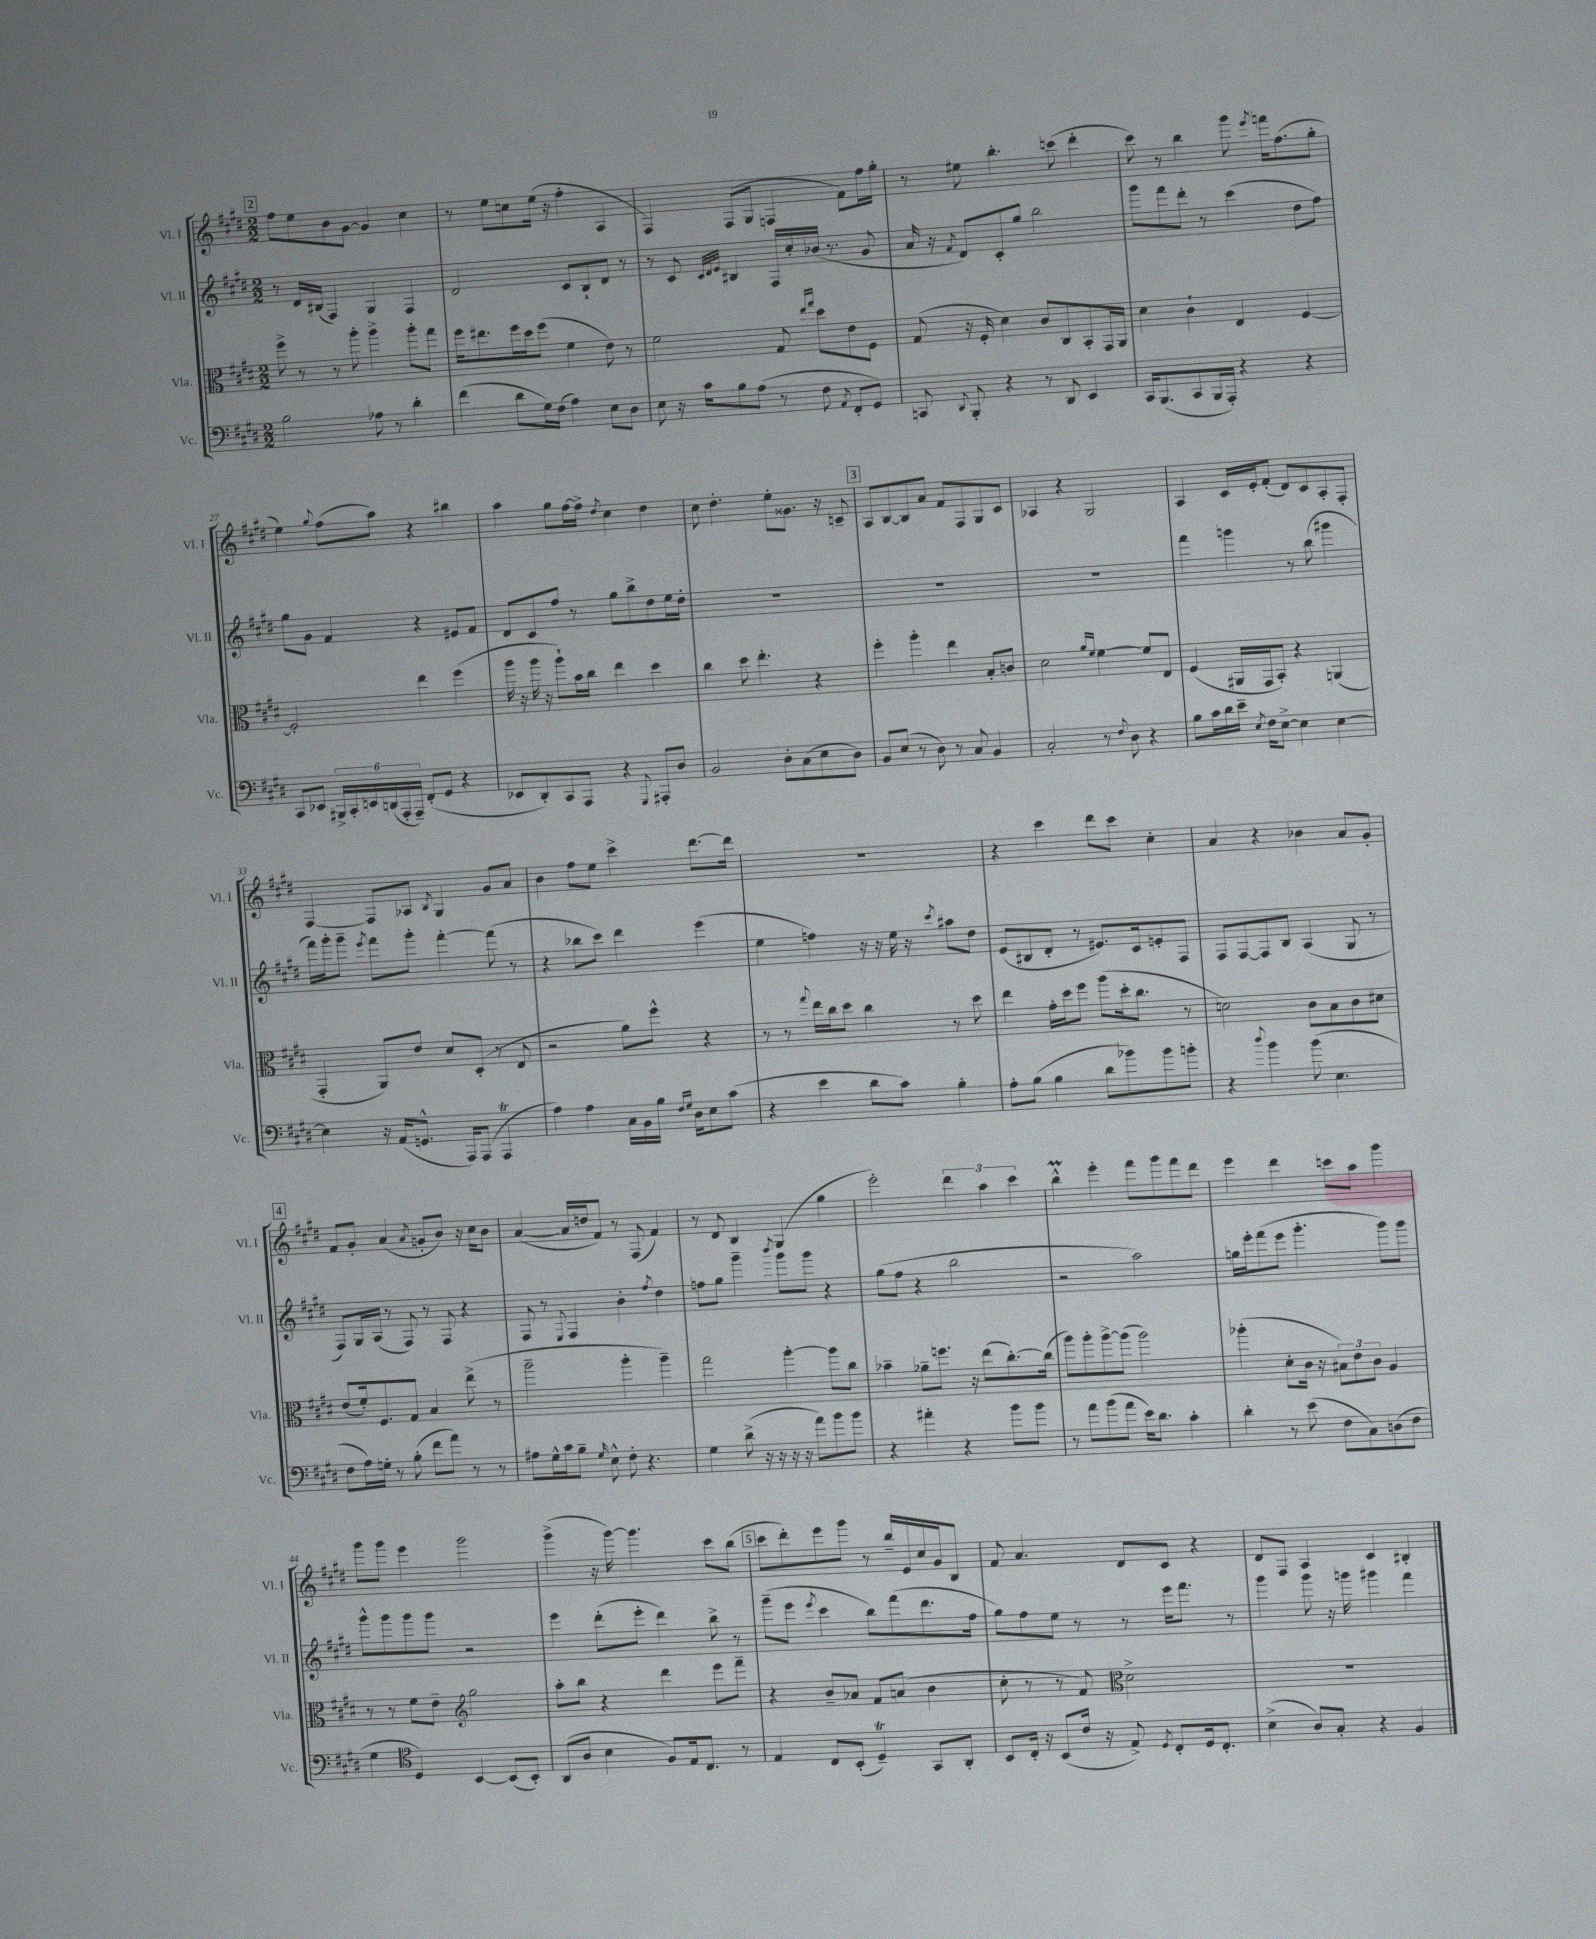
<<
\new StaffGroup <<
\new Staff = "s0" \with { instrumentName = "Vl. I" shortInstrumentName = "Vl. I" } {
    \clef treble \key e \major \numericTimeSignature \time 2/2
    \autoBeamOff \mark \markup { \box "2" } fis''8[ e''8 b'8 gis'8]~ gis'4 cis''4 |
    r8 e''8[ c''8 e''16]( r16 fis''4-. a4 |
    fis4) fis8[( gis8] f4 fis'8[) fis''16 gis''16]-. |
    r8 eis''8 b''4.-. c'''8( dis'''4-. |
    cis'''8) r8 b''4 gis'''8 \acciaccatura { e'''8 } f'''16[ fis''8.( gis''8]-. |
    e''4) \appoggiatura { gis''8 } fis''8[( a''8]) r4 bis''4 |
    a''4 gis''8[ fis''16~ fis''16]-> \acciaccatura { dis''8 } cis''4 dis''4 |
    cis''8 dis''4.-. e''8[-. gisis'8.] r16 c'8-- |
    \mark \markup { \box "3" } a8[ b8~ b8 a'8] fis'8[ fis8 gis8 cis'8] |
    aes4 r4 gis2 |
    a4 cis'16[ e'16-. fis'8]-.( dis'8[) cis'8 a8-. fis8]-. |
    fis4~ fis8[ aes8] \acciaccatura { b8 } gis4 gis'8[ a'8] |
    b'4 fis''8[ e''8] cis'''4-> dis'''8.[~ dis'''16] |
    R1 |
    r4 cis'''4 dis'''8[ cis'''8] cis''4-. |
    a'4 r4 bes'4 a'8[ gis'8]-. |
    \mark \markup { \box "4" } fis'8[ gis'8]-. a'4( \acciaccatura { a'8 } g'8[-. b'8]) r16 cis''16[ b'8] |
    a'4~( a'16[ d''16 fis'8]) r8 fis8( fis'4) |
    r8 dis'8 b4 gis4( gis''4 |
    e'''2-.) \tuplet 3/2 { dis'''4 a''4 cis'''4 } |
    b''4-^\prall e'''4-. fis'''8[ gis'''8 fis'''8 dis'''8] |
    e'''4 dis'''4 c'''8[ a''8] gis'''4 |
    gis'''8[ gis'''8] e'''4 gis'''2 |
    gis'''4->( r16 gis'''16~) gis'''4. cis'''8[ b''8]( |
    \mark \markup { \box "5" } cis'''8[ dis'''8-.) e'''8 gis'''8] r8 b''16[-- e'16 cis''16 gis'16 b8] |
    fis'8 a'4. dis'8[ cis'8] r4 |
    dis'8[ fis8] a4 cis'4 bis4-. \bar "|." |
}
\new Staff = "s1" \with { instrumentName = "Vl. II" shortInstrumentName = "Vl. II" } {
    \clef treble \key e \major \numericTimeSignature \time 2/2
    \autoBeamOff \mark \markup { \box "2" } r8 dis'16[ bis16]( fis4) gis4 fis4 |
    dis'2 cis'8[ b8-! dis'8] r8 |
    r8 cis'8 \grace { cis'32[ dis'32 e'32] } bis4 fis16[ cis''16-. bes'16]( r8. gis'8 |
    a'16 r16 \acciaccatura { fis'8 } dis'8[) cis'8-. gis''8] b''2 |
    gis'''8[ fis'''8 dis'''8]-. r8 cis'''4( dis''8[ fis''8]) |
    gis''8[ gis'8] fis'4 r4 eis'8[ fis'8] |
    dis'8[ cis'8 fis''8] r8 gis''8[ b''8-> dis''8 e''16 dis''16]-. |
    R1 |
    \mark \markup { \box "3" } R1 |
    R1 |
    fis'''4 g'''4 r8 b''8( gis'''4 |
    fis'''16[) gis'''16-. gis'''8]-- \acciaccatura { e'''8 } fis'''8[ gis'''8]-. fis'''4~-. fis'''8( r8 |
    r4 bes''8[ cis'''8]) dis'''4 e'''4( |
    e''4 f''4) r16 r16 e''16 r16 \acciaccatura { cis'''8 } ais''8[ dis''8] |
    e'8[( bis8 dis'8]-. r8 eis'8.[) cis'16 e'8-. fis8] |
    fis8[ fis8~ fis8 b8] a4( gis8 r8 |
    \mark \markup { \box "4" } fis8[) gis16 a16]( r8 fis8) r8 fis8 r4 |
    fis8 r8 \appoggiatura { e8 } fis4 b'4-. \acciaccatura { fis''8 } dis''4 |
    f''8[ gis''8] gis'''4-- \acciaccatura { b'''8 } gis'''8[ gis'''8] r4 |
    gis''8[( fis''8] r4 b''2 |
    r2 a''2) |
    g''16[ e'''16-. fis'''8( e'''8] gis'''4.-. gis'''8[) gis'''8] |
    gis'''8[-^ gis'''8 gis'''8 gis'''8] r2 |
    e'''4 dis'''8[-.( e'''8]-. dis'''4) b''8-> r8 |
    \mark \markup { \box "5" } gis'''8[--( e'''8] \acciaccatura { e'''8 } cis'''4 b''8[) fis'''8( dis'''8. fis''16] |
    gis''8[) fis''8 e''8] r8 r8 e'''16[ fis'''8.] r8 |
    gis'''4 gis'''8 r16 g'''16 gis'''4 fis'''4 \bar "|." |
}
\new Staff = "s2" \with { instrumentName = "Vla." shortInstrumentName = "Vla." } {
    \clef alto \key e \major \numericTimeSignature \time 2/2
    \autoBeamOff \mark \markup { \box "2" } fis''8-> r8 r8 a''8-. a''4-> a''8[-. gis''8] |
    fis''16[ eis''8. fis''16 dis''16 fis''8]( fis'4 e'8) r8 |
    fis'2 gis8 \grace { e''16[ gis''16] } dis''8[ e'8 fis8] |
    gis8( r16 fis16-. dis'4) cis'8[ cis8 b,8-. gis,16 a,16] |
    dis'4 cis'4-! e4 fis4~ |
    fis2-. e''4 fis''4( |
    a''16 r16 a''16 r16 a''8[-!) b'16 cis''16] e''4 dis''4 |
    cis''4 dis''8 e''4.-. r4 |
    \mark \markup { \box "3" } fis''4-. a''4-. e''4 b8[-. c'8] |
    dis'2 \grace { a'16[ fis'16] } fis'4~ fis'8[ e8] |
    fis4( ais,16[ gis,16 b,8]-.) r4 a,4( |
    gis,4-. a,8[) e'8] dis'8[ dis8]-.( r8 e8 |
    r2 a'8[) fis''8]-^ r4 |
    r8 r8 \appoggiatura { gis''8 } e''16[ cis''16 dis''8] cis''4 r8 dis''8 |
    e''4 gis'16[-. dis''16 fis''8] a''8[( dis''16-. cis''8.] r8 |
    d'2) cis'8[ b8 cis'8 dis'8] |
    \mark \markup { \box "4" } e'8[( fis'16-.) fis8. gis8] b4 e''8->( r8 |
    a''2-- a''4-. a''4--) |
    gis''2 a''4~-. a''8[ cis''8] |
    bes'4-- aes'8[-- f''8.] r16 e''8[( cis''8.~-.) cis''16]( |
    a''8[) a''8-. a''8~-> a''8]( a''2) |
    aes''4-.( dis'8[-. cis'16] r16 \tuplet 3/2 { bis8[) e'8 cis'8] } a4 |
    r8 r8 fis'8[ e'8]-- \clef treble gis''2 |
    a''8[-. b''8] r4 dis'''4 e'''8[ fis'''8]-- |
    \mark \markup { \box "5" } r4 b'8[-- aes'8] fis'8[ a'8]( b'4 |
    cis''8-. r8 r8 fis'8) \clef alto dis'2-> |
    R1 \bar "|." |
}
\new Staff = "s3" \with { instrumentName = "Vc." shortInstrumentName = "Vc." } {
    \clef bass \key e \major \numericTimeSignature \time 2/2
    \autoBeamOff \mark \markup { \box "2" } b2 aes8 r8 dis'4-. |
    fis'4( dis'8[ gis16) fis16]( a4) e8[ dis8] |
    e8 r16 cis'16[ b8 a8]( r8 fis8 \acciaccatura { a,8 } fis,8[-. gis,8]) |
    c,8 \appoggiatura { dis,8 } b,,8-. r4 r8 dis,8 e,4 |
    cis,16[ b,,8.( cis,8 b,,16 a,,16]-.) r4 r4 |
    cis,8[ ees,8] \tuplet 6/4 { bis,,16[-> cis,16-. e,16 d,16( a,,16-. a,,16]--) } fis,8[-.( gis,8] r4 |
    ees,8[ dis,8-.) cis,8 a,,8] r4 \appoggiatura { gis,,8 } ais,,8[-. dis8] |
    b,2 dis8[-. cis8( e8 dis8]) |
    \mark \markup { \box "3" } b,8[ e8]( r8 dis8) r8 cis8 b,4 |
    cis2-. r8 \appoggiatura { fis8 } dis8 r4 |
    b8[ cis'16 dis'16 e'16]-- \acciaccatura { e8 } fis16[ e8]~-> e4 e4~ |
    e4 r16 a,16[( g,8.]-^ a,,16[) a,,8]( a,,4\trill |
    a4) a4 cis16[ b,16 b16] \grace { fis16[ gis16] } dis16[ e8 cis'8]( |
    r4 e'4 dis'8[ cis'8]) b4-. |
    a8[-. b8]( b4 dis'8[ bes'8) bes'8 b'8]-. |
    r4 \appoggiatura { dis''8 } b'4 b'8( e4. |
    \mark \markup { \box "4" } fis8[ a16) g16]-. r8 b8-.( fis'8[ a'8]) r8 r8 |
    ais8[ gis16-^ cis'16 b8]-- \grace { gis16 } e8-^ fis8-. r4. |
    gis4 dis'8->( r16 r16 r16 r16 a'8[) b'8 b'8] |
    r4 ais'4-. r4 b'8[ b'8] |
    r8 a'8[ b'8( a'8] e'16[) dis'8.] cis'4-. |
    dis'4-. r8 e'8( fis8[ cis8) d8( fis8] |
    gis4 \clef tenor dis4) b,4~ b,8[( b,8]-.) |
    a,8[( a8] b4 fis8[) e16 cis8.] r8 |
    \mark \markup { \box "5" } e4 cis8[ b,8]-.( dis4--\trill) gis,8[ a,8]-. |
    b,8[ cis16]-. r16 b,8[( cis'16] r16 e8->) \acciaccatura { dis8 } cis8[-. dis16 cis8.]-. |
    b4->( a8[) gis8]-. r4 fis4 \bar "|." |
}
>>
>>
\layout { \context { \Score currentBarNumber = #22 } }
